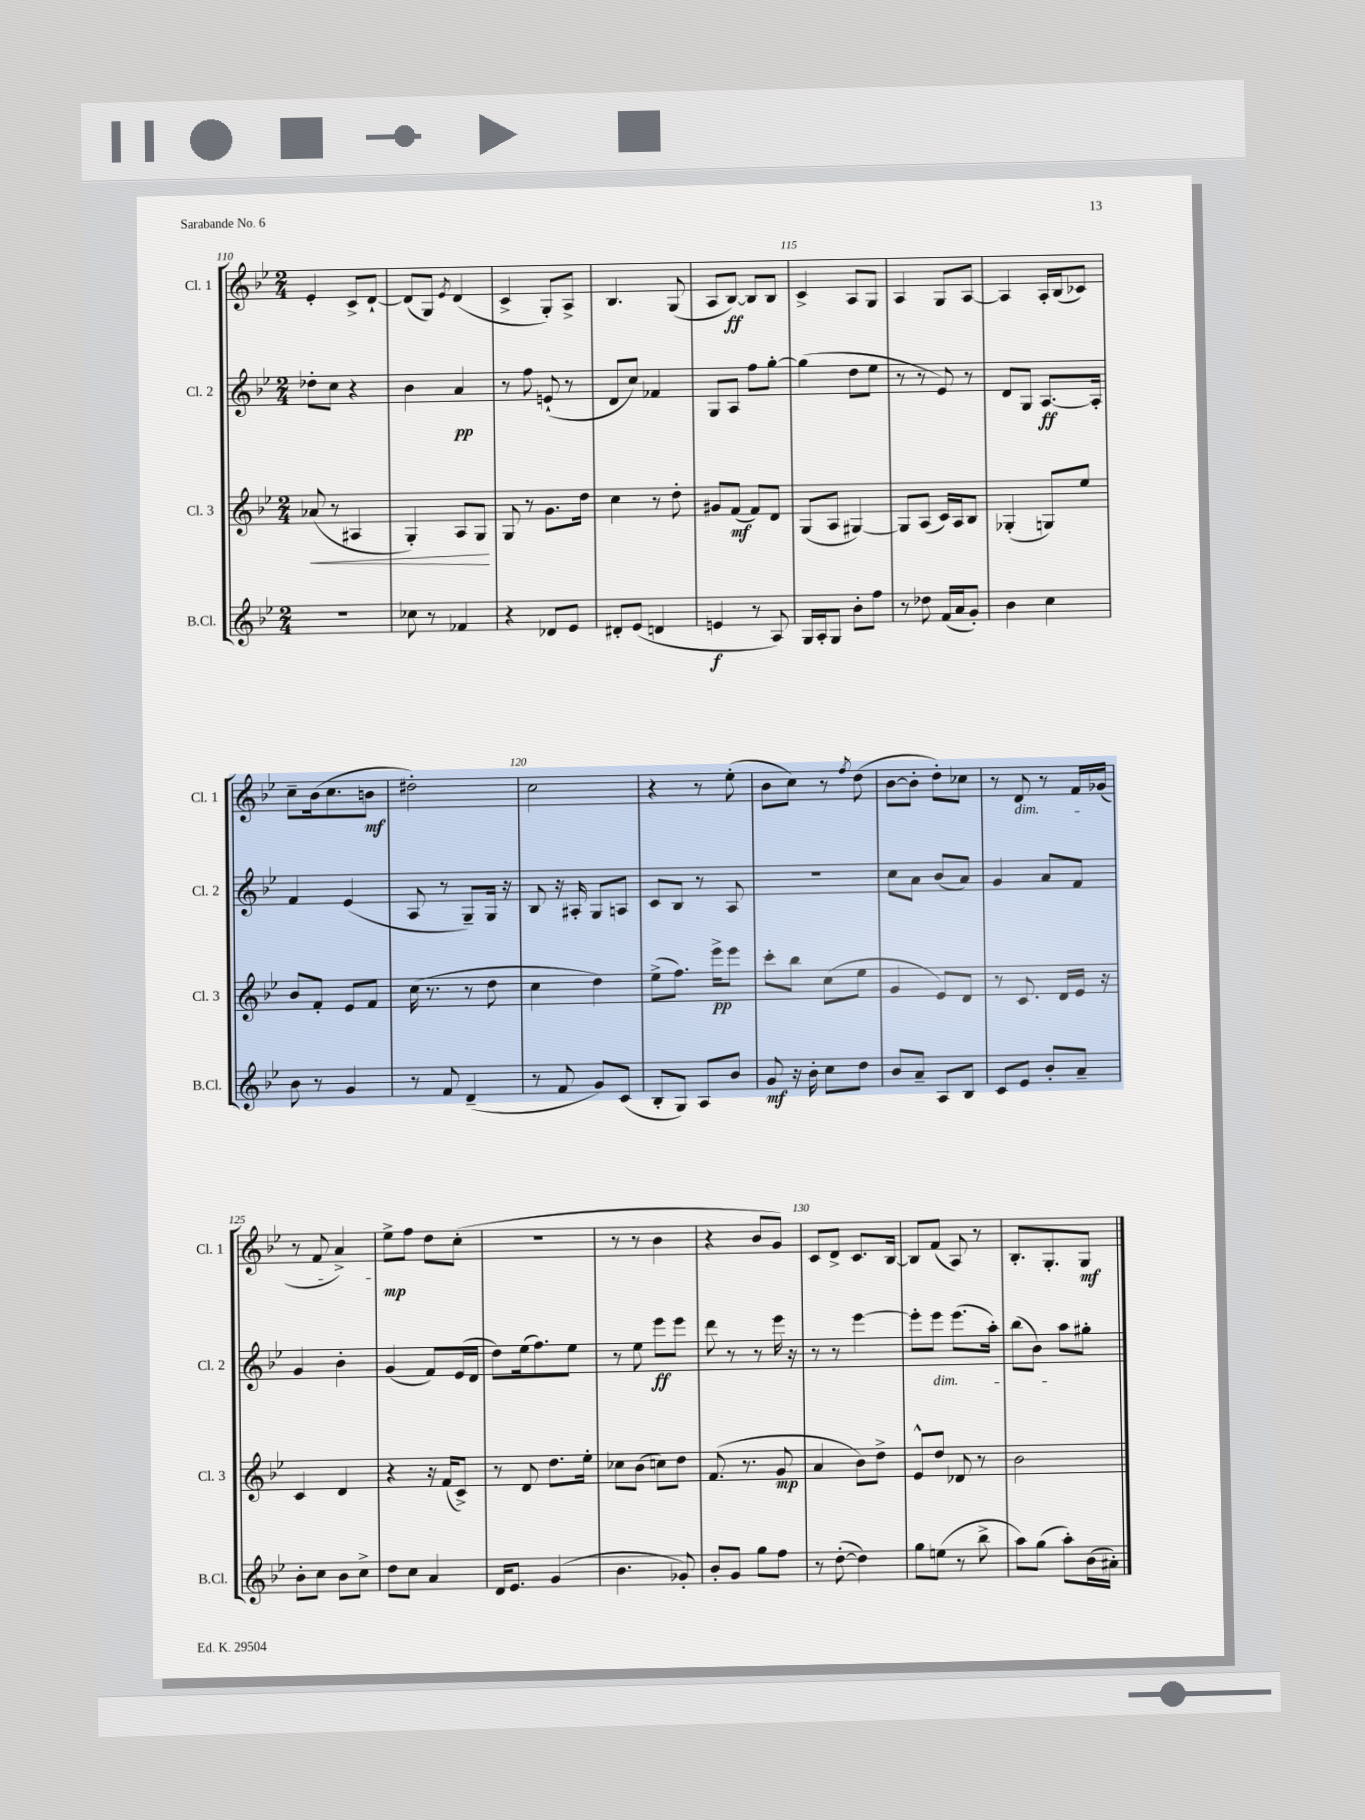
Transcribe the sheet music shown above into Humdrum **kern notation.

**kern	**dynam	**kern	**dynam	**kern	**dynam	**kern	**dynam
*part4	*part4	*part3	*part3	*part2	*part2	*part1	*part1
*staff4	*staff4	*staff3	*staff3	*staff2	*staff2	*staff1	*staff1
*I"B.Cl.	*	*I"Cl. 3	*	*I"Cl. 2	*	*I"Cl. 1	*
*I'B.Cl.	*	*I'Cl. 3	*	*I'Cl. 2	*	*I'Cl. 1	*
*clefG2	*	*clefG2	*	*clefG2	*	*clefG2	*
*k[b-e-]	*	*k[b-e-]	*	*k[b-e-]	*	*k[b-e-]	*
*M2/4	*	*M2/4	*	*M2/4	*	*M2/4	*
=110	=110	=110	=110	=110	=110	=110	=110
!	!	!	!LO:HP:b	!	!	!	!
2r	.	(8a-X/	<	8dd-X'\L	.	4e-'/	.
.	.	8r	.	8cc\J	.	.	.
.	.	4A#X/	.	4r	.	8c^/L	.
.	.	.	.	.	.	[8d`/J	.
=111	=111	=111	=111	=111	=111	=111	=111
8cc-X\	.	4G'/)	.	4b-\	.	(8d/L]	.
8r	.	.	.	.	.	8G/J)	.
.	.	.	.	.	.	8qe-/	.
4f-X/	.	8A/L	.	4a/	pp	(4d/	.
.	.	8G/J	.	.	.	.	.
.	.	.	[	.	.	.	.
=112	=112	=112	=112	=112	=112	=112	=112
4r	.	8G/	.	8r	.	4c^/	.
.	.	8r	.	8ff\	.	.	.
8d-X/L	.	8.g\L	.	(8en`/	.	8G'/L)	.
8e-/J	.	.	.	8r	.	8A^/J	.
.	.	16dd\Jk	.	.	.	.	.
=113	=113	=113	=113	=113	=113	=113	=113
8d#X'/L	.	4cc\	.	8d/L	.	4.B-/	.
(8e-/J	.	.	.	8cc/J)	.	.	.
4dn/	.	8r	.	4f-X/	.	.	.
.	.	8dd'\	.	.	.	(8G/	.
=114	=114	=114	=114	=114	=114	=114	=114
4en/	f	8g#X/L	.	8G/L	.	8A/L	.
.	.	(8f/J	mf	8A/J	.	[8B-/J)	ff
8r	.	8f/L)	.	8ff\L	.	8B-/L]	.
8A/)	.	8d/J	.	[8gg'\J	.	8B-/J	.
=115	=115	=115	=115	=115	=115	=115	=115
16G/LL	.	(8G/L	.	(4gg\]	.	4c^/	.
16A'/J	.	.	.	.	.	.	.
8G/J	.	8A/J	.	.	.	.	.
8b-'\L	.	[4G#X/)	.	8dd\L	.	8A/L	.
8ff\J	.	.	.	8ee-\J	.	8G/J	.
=116	=116	=116	=116	=116	=116	=116	=116
8r	.	8G#/L]	.	8r	.	4A/	.
8dd-X\	.	(8A/J	.	8r	.	.	.
(16f/LL	.	16c/LL)	.	8e-/)	.	8G/L	.
16a/J	.	16A/J	.	.	.	.	.
8g'/J)	.	8B-/J	.	8r	.	[8A/J	.
=117	=117	=117	=117	=117	=117	=117	=117
4b-\	.	(4G-X'/	.	8d/L	.	4A/]	.
.	.	.	.	8G/J	.	.	.
4cc\	.	8Gn/L)	.	[8.A/L	ff	16A'/LL	.
.	.	.	.	.	.	(16B-/J	.
.	.	8ee-/J	.	.	.	8c-X/J)	.
.	.	.	.	16A'/Jk]	.	.	.
!!LO:LB:g=z
=118	=118	=118	=118	=118	=118	=118	=118
8b-\	.	8b-/L	.	4f/	.	8cc~\L	.
8r	.	8f'/J	.	.	.	(16b-\k	.
.	.	.	.	.	.	8.cc\	.
4g/	.	8e-/L	.	(4e-/	.	.	.
.	.	8f/J	.	.	.	8bn\J	mf
=119	=119	=119	=119	=119	=119	=119	=119
8r	.	(16cc\	.	8A/	.	2dd#X'\)	.
.	.	8.r	.	.	.	.	.
8f/	.	.	.	8r	.	.	.
(4d~/	.	8r	.	8G~/L)	.	.	.
.	.	8dd\	.	16G/Jk	.	.	.
.	.	.	.	16r	.	.	.
=120	=120	=120	=120	=120	=120	=120	=120
8r	.	4cc\	.	8B-/	.	2cc\	.
8f/	.	.	.	16r	.	.	.
.	.	.	.	16A#X'/	.	.	.
8g/L)	.	4dd\)	.	8G/L	.	.	.
(8c/J	.	.	.	8An/J	.	.	.
=121	=121	=121	=121	=121	=121	=121	=121
8B-'/L	.	(8ee-^\L	.	8c/L	.	4r	.
8G/J)	.	8.ff\J)	.	8B-/J	.	.	.
8A/L	.	.	.	8r	.	8r	.
.	.	16eee-^\KL	pp	.	.	.	.
8b-/J	.	8eee-\J	.	8A/	.	(8ee-'\	.
=122	=122	=122	=122	=122	=122	=122	=122
8g/	mf	8ccc'\L	.	2r	.	8b-\L	.
16r	.	8bb-\J	.	.	.	8cc\J)	.
16b-'\	.	.	.	.	.	.	.
8cc\L	.	(8cc\L	.	.	.	8r	.
.	.	.	.	.	.	8qff/	.
8dd\J	.	8ee-\J	.	.	.	(8dd\	.
=123	=123	=123	=123	=123	=123	=123	=123
8b-/L	.	4g/	.	8cc\L	.	[8b-\L	.
8a~/J	.	.	.	8a\J	.	8b-'\J]	.
8A/L	.	8e-/L)	.	(8b-/L	.	8dd'\L)	.
8B-/J	.	8d/J	.	8a/J)	.	8cc-X\J	.
=124	=124	=124	=124	=124	=124	=124	=124
8c/L	.	8r	.	4g/	.	8r	.
!	!	!	!	!	!	!LO:TX:b:i:t=dim.	!
8e-/J	.	8.c/	.	.	.	8d/	.
8b-'/L	.	.	.	8a/L	.	8r	.
.	.	16d/LL	.	.	.	.	.
8a~/J	.	16e-/JJ	.	8f/J	.	16f/LL	.
.	.	16r	.	.	.	(16g-X/JJ	.
!!LO:LB:g=z
=125	=125	=125	=125	=125	=125	=125	=125
8b-'\L	.	4c/	.	4g/	.	8r	.
8cc\J	.	.	.	.	.	8f/	.
8b-\L	.	4d/	.	4b-'\	.	4a^/)	.
8cc^\J	.	.	.	.	.	.	.
=126	=126	=126	=126	=126	=126	=126	=126
8dd\L	.	4r	.	(4g/	.	8ee-^\L	mp
8cc\J	.	.	.	.	.	8ff\J	.
4a/	.	16r	.	8f/L)	.	8dd\L	.
.	.	(16f/KL	.	.	.	.	.
.	.	8c^/J)	.	(16e-/L	.	(8cc'\J	.
.	.	.	.	16d/JJ	.	.	.
=127	=127	=127	=127	=127	=127	=127	=127
16d/KL	.	8r	.	8dd\L)	.	2r	.
8.e-/J	.	.	.	.	.	.	.
.	.	8d/	.	(16ee-\k	.	.	.
.	.	.	.	8.ff\)	.	.	.
(4g/	.	8.dd\L	.	.	.	.	.
.	.	.	.	8ee-\J	.	.	.
.	.	16ee-'\Jk	.	.	.	.	.
=128	=128	=128	=128	=128	=128	=128	=128
4.b-\	.	8cc-X\L	.	8r	.	8r	.
.	.	(8b-\J	.	8ee-\	.	8r	.
.	.	8ccn\L)	.	8eee-\L	ff	4b-\	.
8g-X'/)	.	8dd\J	.	8eee-\J	.	.	.
=129	=129	=129	=129	=129	=129	=129	=129
8b-'/L	.	(8.f/	.	8ddd\	.	4r	.
8g/J	.	.	.	8r	.	.	.
.	.	8.r	.	.	.	.	.
8gg\L	.	.	.	8r	.	8b-/L	.
8ff\J	.	8g/	mp	16eee-\	.	8g/J)	.
.	.	.	.	16r	.	.	.
=130	=130	=130	=130	=130	=130	=130	=130
8r	.	4a/	.	8r	.	8c/L	.
([8dd'\	.	.	.	8r	.	8d^/J	.
4dd\])	.	8b-\L)	.	[4eee-\	.	8.c/L	.
.	.	8dd^\J	.	.	.	.	.
.	.	.	.	.	.	[16B-/Jk	.
=131	=131	=131	=131	=131	=131	=131	=131
8gg\L	.	8e-^^/L	.	8eee-'\L]	.	8B-/L]	.
!	!	!	!	!LO:TX:b:i:t=dim.	!	!	!
(8een\J	.	8dd/J	.	8eee-\J	.	(8f/J	.
8r	.	8d-X/	.	(8.eee-\L	.	8A/)	.
8bb-^\	.	8r	.	.	.	8r	.
.	.	.	.	16aa'\Jk)	.	.	.
=132	=132	=132	=132	=132	=132	=132	=132
8aa\L)	.	2b-\	.	(8bb-\L	.	8.B-'/L	.
(8gg\J	.	.	.	8b-\J)	.	.	.
.	.	.	.	.	.	8.G'/	.
8aa'\L)	.	.	.	8aa\L	.	.	.
(16b-\L	.	.	.	8gg#X'\J	.	8G/J	mf
16a#X'\JJ)	.	.	.	.	.	.	.
==	==	==	==	==	==	==	==
*-	*-	*-	*-	*-	*-	*-	*-
